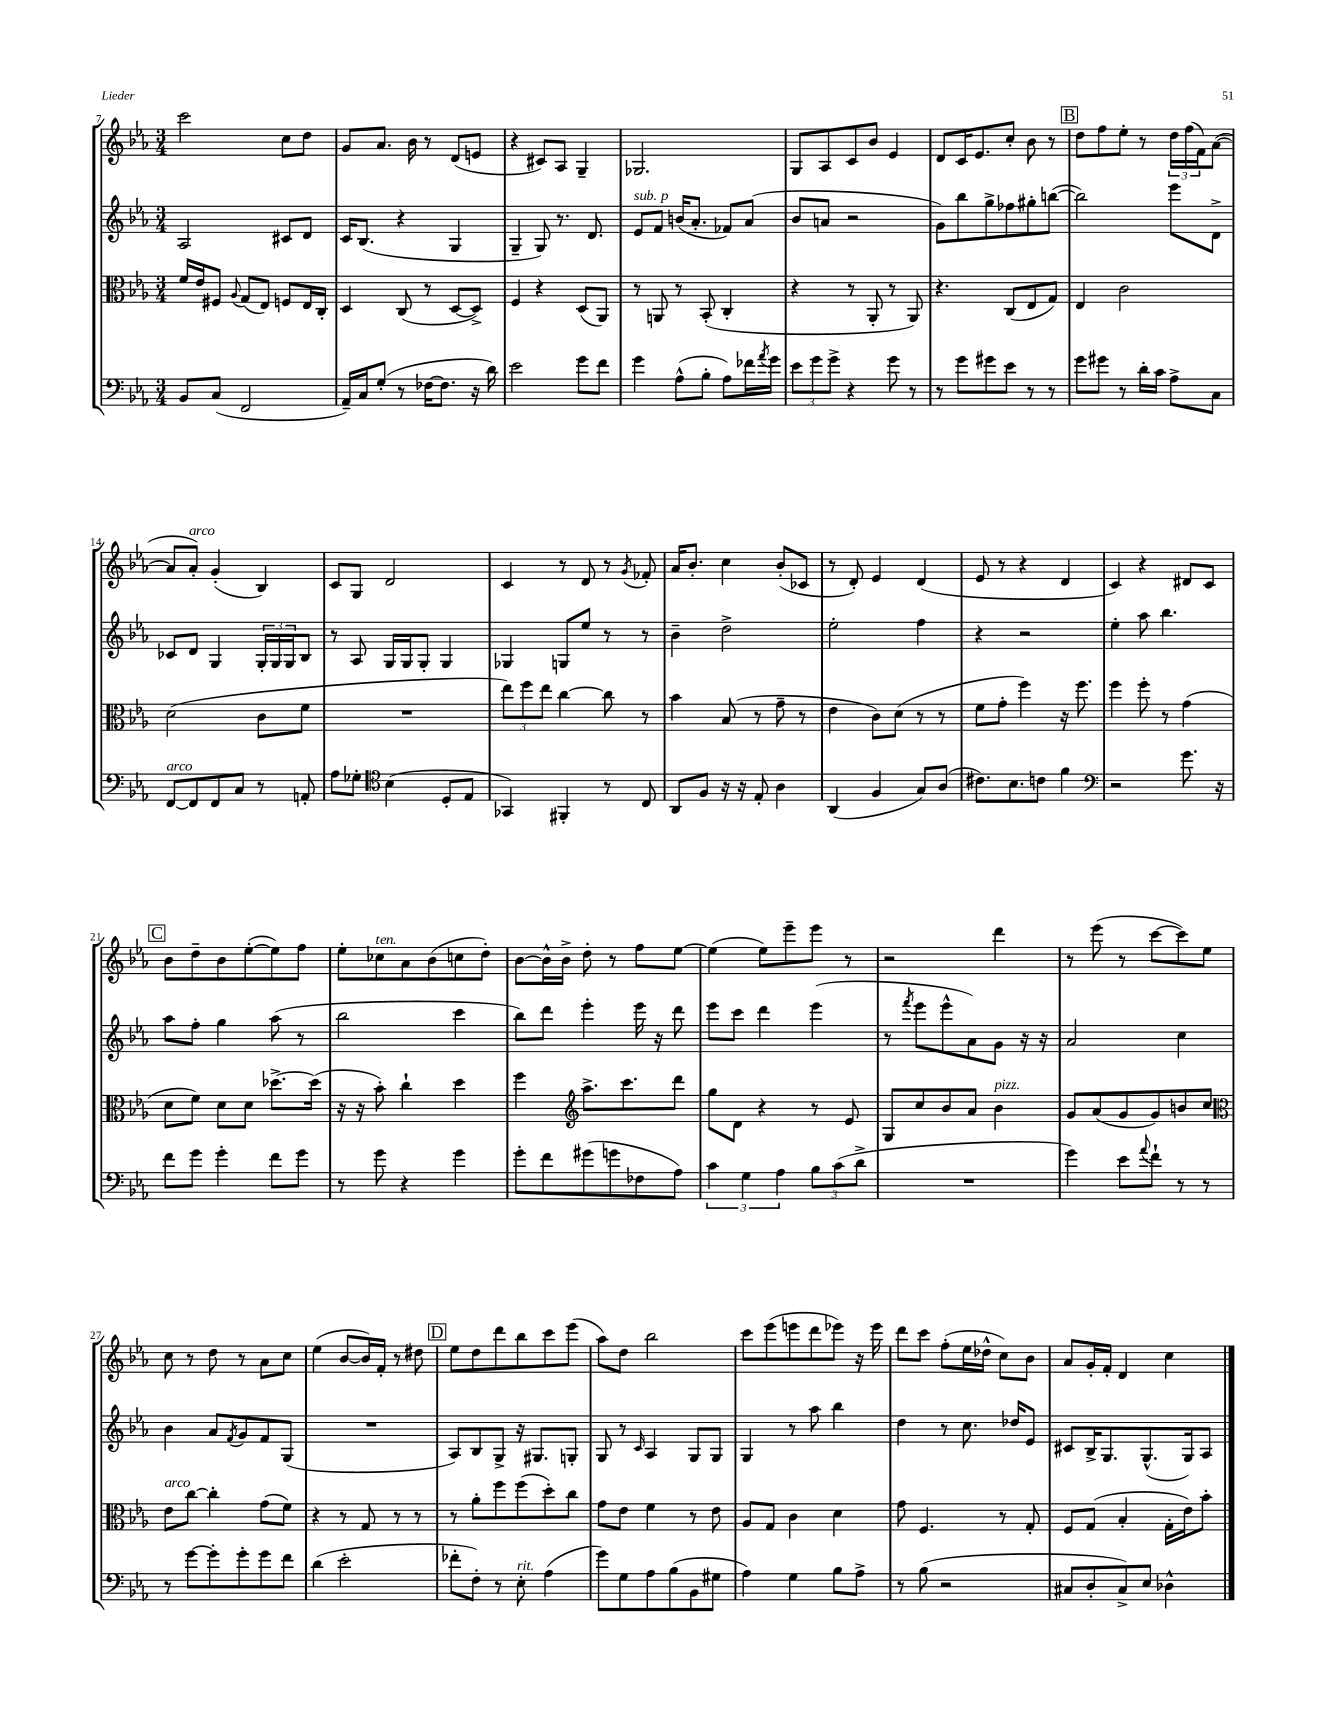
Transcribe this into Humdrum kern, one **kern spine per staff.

**kern	**kern	**kern	**kern
*part4	*part3	*part2	*part1
*staff4	*staff3	*staff2	*staff1
*clefF4	*clefC3	*clefG2	*clefG2
*k[b-e-a-]	*k[b-e-a-]	*k[b-e-a-]	*k[b-e-a-]
*M3/4	*M3/4	*M3/4	*M3/4
=7	=7	=7	=7
8BB-/L	16f/LL	2A-/	2ccc\
.	16e-/J	.	.
(8C/J	8F#X/J	.	.
.	8qqA-/	.	.
2FF/	(8G/L	.	.
.	8E-/J)	.	.
.	8Fn/L	8c#X/L	8cc\L
.	16E-/L	8d/J	8dd\J
.	16C'/JJ	.	.
=8	=8	=8	=8
16AA-~/LL)	4D/	16c/KL	8g/L
16C/J	.	(8.B-/J	.
(8G'/J	.	.	8.a-/J
8r	(8C/	4r	.
.	.	.	16b-\
[16F-X\KL	8r	.	8r
8.F-\J]	.	.	.
.	[8D/L	4G/	(8d/L
16r	8D^/J])	.	8en/J
16d\)	.	.	.
=9	=9	=9	=9
2e-\	4F/	4G~/	4r
.	4r	8G/)	8c#X/L)
.	.	8.r	8A-/J
8g\L	(8D/L	.	4G~/
.	.	8.d/	.
8f\J	8AA-/J)	.	.
=10	=10	=10	=10
!	!	!LO:TX:a:i:t=sub. p	!
4g\	8r	8e-/L	2.G-X/
.	8AAn/	8f/J	.
(8A-^^\L	8r	(16bn/KL	.
.	.	8.a-'/J	.
8B-'\J	(8BB-'/	.	.
8A-\L)	4C'/	8f-X/L)	.
16f-X\L	.	(8a-/J	.
8qa-/	.	.	.
16g\JJ	.	.	.
=11	=11	=11	=11
12e-\L	4r	8b-/L	8G/L
12g\	.	.	.
.	.	8an/J	8A-/
12g^\J	.	.	.
4r	8r	2r	8c/
.	8AA-'/	.	8b-/J
8g\	8r	.	4e-/
8r	8AA-/)	.	.
=12	=12	=12	=12
8r	4.r	8g\L)	8d/L
8g\L	.	8bb-\	16c/K
.	.	.	8.e-/
8g#X\	.	8gg^\	.
8e-\J	(8C/L	8ff-X\	8cc'/J
8r	8E-/	8gg#X'\	8b-\
8r	8G/J)	([8bbn\J	8r
!!LO:REH:place=s1:t=B
=13	=13	=13	=13
8g\L	4E-/	2bb\])	8dd\L
8g#X\J	.	.	8ff\
8r	2c\	.	8ee-'\J
16d'\LL	.	.	8r
16c\JJ	.	.	.
8A-^\L	.	8eee-\L	24dd\LL
.	.	.	(24ff\
.	.	.	24f\J)
8C\J	.	8d^\J	([8a-\J
!!LO:LB:g=z
=14	=14	=14	=14
!LO:TX:a:i:t=arco	!	!	!
[8FF/L	(2d\	8c-X/L	8a-/L]
!	!	!	!LO:TX:a:i:t=arco
8FF/]	.	8d/J	8a-'/J)
8FF/	.	4G/	(4g'/
8C/J	.	.	.
8r	8c\L	24G'/LL	4B-/)
.	.	24G/	.
.	.	24G/J	.
8AAn'/	8f\J	8B-/J	.
=15	=15	=15	=15
8A-\L	2.r	8r	8c/L
8G-X'\J	.	8A-/	8G/J
*clefC4	*	*	*
(4B-\	.	16G/LL	2d/
.	.	16G/J	.
.	.	8G'/J	.
8D'/L	.	4G/	.
8E-/J	.	.	.
=16	=16	=16	=16
4GG-X/)	12ee-\L)	4G-X/	4c/
.	12ff\	.	.
.	12ee-\J	.	.
4FF#X'/	[4cc\	8Gn/L	8r
.	.	8ee-/J	8d/
8r	8cc\]	8r	8r
.	.	.	8qg/
8C/	8r	8r	8f-X'/
=17	=17	=17	=17
8AA-/L	4b-\	4b-~\	16a-/KL
.	.	.	8.b-'/J
8F/J	.	.	.
16r	(8B-/	2dd^\	4cc\
16r	.	.	.
8E-'/	8r	.	.
4A-\	8g~\	.	(8b-'/L
.	8r	.	8c-X/J
=18	=18	=18	=18
(4AA-/	4e-\	2ee-'\	8r
.	.	.	8d'/)
4F/	8c\L)	.	4e-/
.	(8d\J	.	.
8G/L)	8r	4ff\	(4d/
(8A-/J	8r	.	.
=19	=19	=19	=19
8.c#X\L)	8f\L	4r	8e-/
.	8g'\J	.	8r
8.B-\	.	.	.
.	4ff\)	2r	4r
8cn\J	.	.	.
4f\	16r	.	4d/
.	8.ff\	.	.
=20	=20	=20	=20
*clefF4	*	*	*
2r	4ff\	4ee-'\	4c/)
.	8ff'\	8aa-\	4r
.	8r	4.bb-\	.
8.g\	(4g\	.	8d#X/L
.	.	.	8c/J
16r	.	.	.
!!LO:LB:g=z
!!LO:REH:place=s1:t=C
=21	=21	=21	=21
8f\L	8d\L	8aa-\L	8b-\L
8g\J	8f\J)	8ff'\J	8dd~\
4g'\	8d\L	4gg\	8b-\
.	8d\J	.	([8ee-'\
8f\L	[8.dd-X^\L	(8aa-\	8ee-\])
8g\J	.	8r	8ff\J
.	(16dd-\Jk]	.	.
=22	=22	=22	=22
8r	16r	2bb-\	8ee-'\L
.	16r	.	.
!	!	!	!LO:TX:a:i:t=ten.
8g\	8b-'\)	.	8cc-X\
4r	4cc`\	.	8a-\
.	.	.	(8b-\
4g\	4dd\	4ccc\	8ccn\
.	.	.	8dd'\J)
=23	=23	=23	=23
8g'\L	4ff\	8bb-\L)	[8b-\L
8f\	.	8ddd\J	16b-^^\L]
.	.	.	16b-^\JJ
*	*clefG2	*	*
(8g#X\	8.aa-^\L	4eee-'\	8dd'\
8gn\	.	.	8r
.	8.ccc\	.	.
8F-X\	.	16eee-\	8ff\L
.	.	16r	.
8A-\J)	8ddd\J	8ddd\	[8ee-\J
=24	=24	=24	=24
6c\	8gg\L	8eee-\L	(4ee-\]
.	8d\J	8ccc\J	.
6G\	.	.	.
.	4r	4ddd\	8ee-\L)
6A-\	.	.	.
.	.	.	8eee-~\
12B-\L	8r	(4eee-\	8eee-\J
(12c\	.	.	.
.	8e-/	.	8r
12d^\J	.	.	.
=25	=25	=25	=25
2.r	8G/L	8r	2r
.	.	8qfff/	.
.	8cc/	8eee-\L	.
.	8b-/	8eee-^^\	.
.	8a-/J	8a-\)	.
!	!LO:TX:a:i:t=pizz.	!	!
.	4b-\	8g\J	4ddd\
.	.	16r	.
.	.	16r	.
=26	=26	=26	=26
4g\)	8g/L	2a-/	8r
.	(8a-/	.	(8eee-\
8e-\L	8g/	.	8r
8qqa-/	.	.	.
8f`\J	8g/)	.	[8ccc\L
8r	8bn/	4cc\	8ccc\])
8r	8cc/J	.	8ee-\J
!!LO:LB:g=z
=27	=27	=27	=27
*	*clefC3	*	*
!	!LO:TX:a:i:t=arco	!	!
8r	8e-\L	4b-\	8cc\
[8g\L	[8cc\J	.	8r
8g'\]	4cc'\]	8a-/L	8dd\
.	.	8qf/	.
8g'\	.	8g/	8r
8g\	(8g\L	8f/	8a-\L
8f\J	8f\J)	(8G/J	8cc\J
=28	=28	=28	=28
(4d\	4r	2.r	(4ee-\
2e-'\	8r	.	[8b-/L
.	8G/	.	16b-/L])
.	.	.	16f'/JJ
.	8r	.	8r
.	8r	.	8dd#X\
!!LO:REH:place=s1:t=D
=29	=29	=29	=29
8f-X'\L	8r	8A-/L)	8ee-\L
8F'\J)	8a-'\L	8B-/	8dd\
8r	8ff\	8G^/J	8ddd\
!LO:TX:a:i:t=rit.	!	!	!
8E-'\	(8ff\	16r	8bb-\
.	.	8.G#X/L	.
(4A-\	8dd'\)	.	8ccc\
.	8cc\J	8Gn'/J	(8eee-\J
=30	=30	=30	=30
8g\L)	8g\L	8G/	8aa-\L)
8G\	8e-\J	8r	8dd\J
.	.	16qqc/	.
8A-\	4f\	4A-/	2bb-\
(8B-\	.	.	.
8BB-\	8r	8G/L	.
8G#X\J	8e-\	8G/J	.
=31	=31	=31	=31
4A-\)	8A-/L	4G/	8ccc\L
.	8G/J	.	(8eee-\
4G\	4c\	8r	8eeen\
.	.	8aa-\	8ddd\
8B-\L	4d\	4bb-\	8eee-X\J)
8A-^\J	.	.	16r
.	.	.	16eee-\
=32	=32	=32	=32
8r	8g\	4dd\	8ddd\L
(8B-\	4.F/	.	8ccc\J
2r	.	8r	(8ff'\L
.	.	8.cc\	16ee-\L
.	.	.	16dd-X^^\JJ
.	8r	.	8cc\L)
.	.	16dd-X/KL	.
.	8G'/	8e-/J	8b-\J
=33	=33	=33	=33
8C#X/L	8F/L	8c#X/L	8a-/L
8D'/	(8G/J	16B-^/K	16g'/L
.	.	8.G/	16f'/JJ
8C#^/)	4B-'/	.	4d/
8E-/J	.	(8.G^^/	.
4D-X^^\	16G'\LL	.	4cc\
.	16e-\J)	16G/k)	.
.	8b-'\J	8A-/J	.
==	==	==	==
*-	*-	*-	*-
